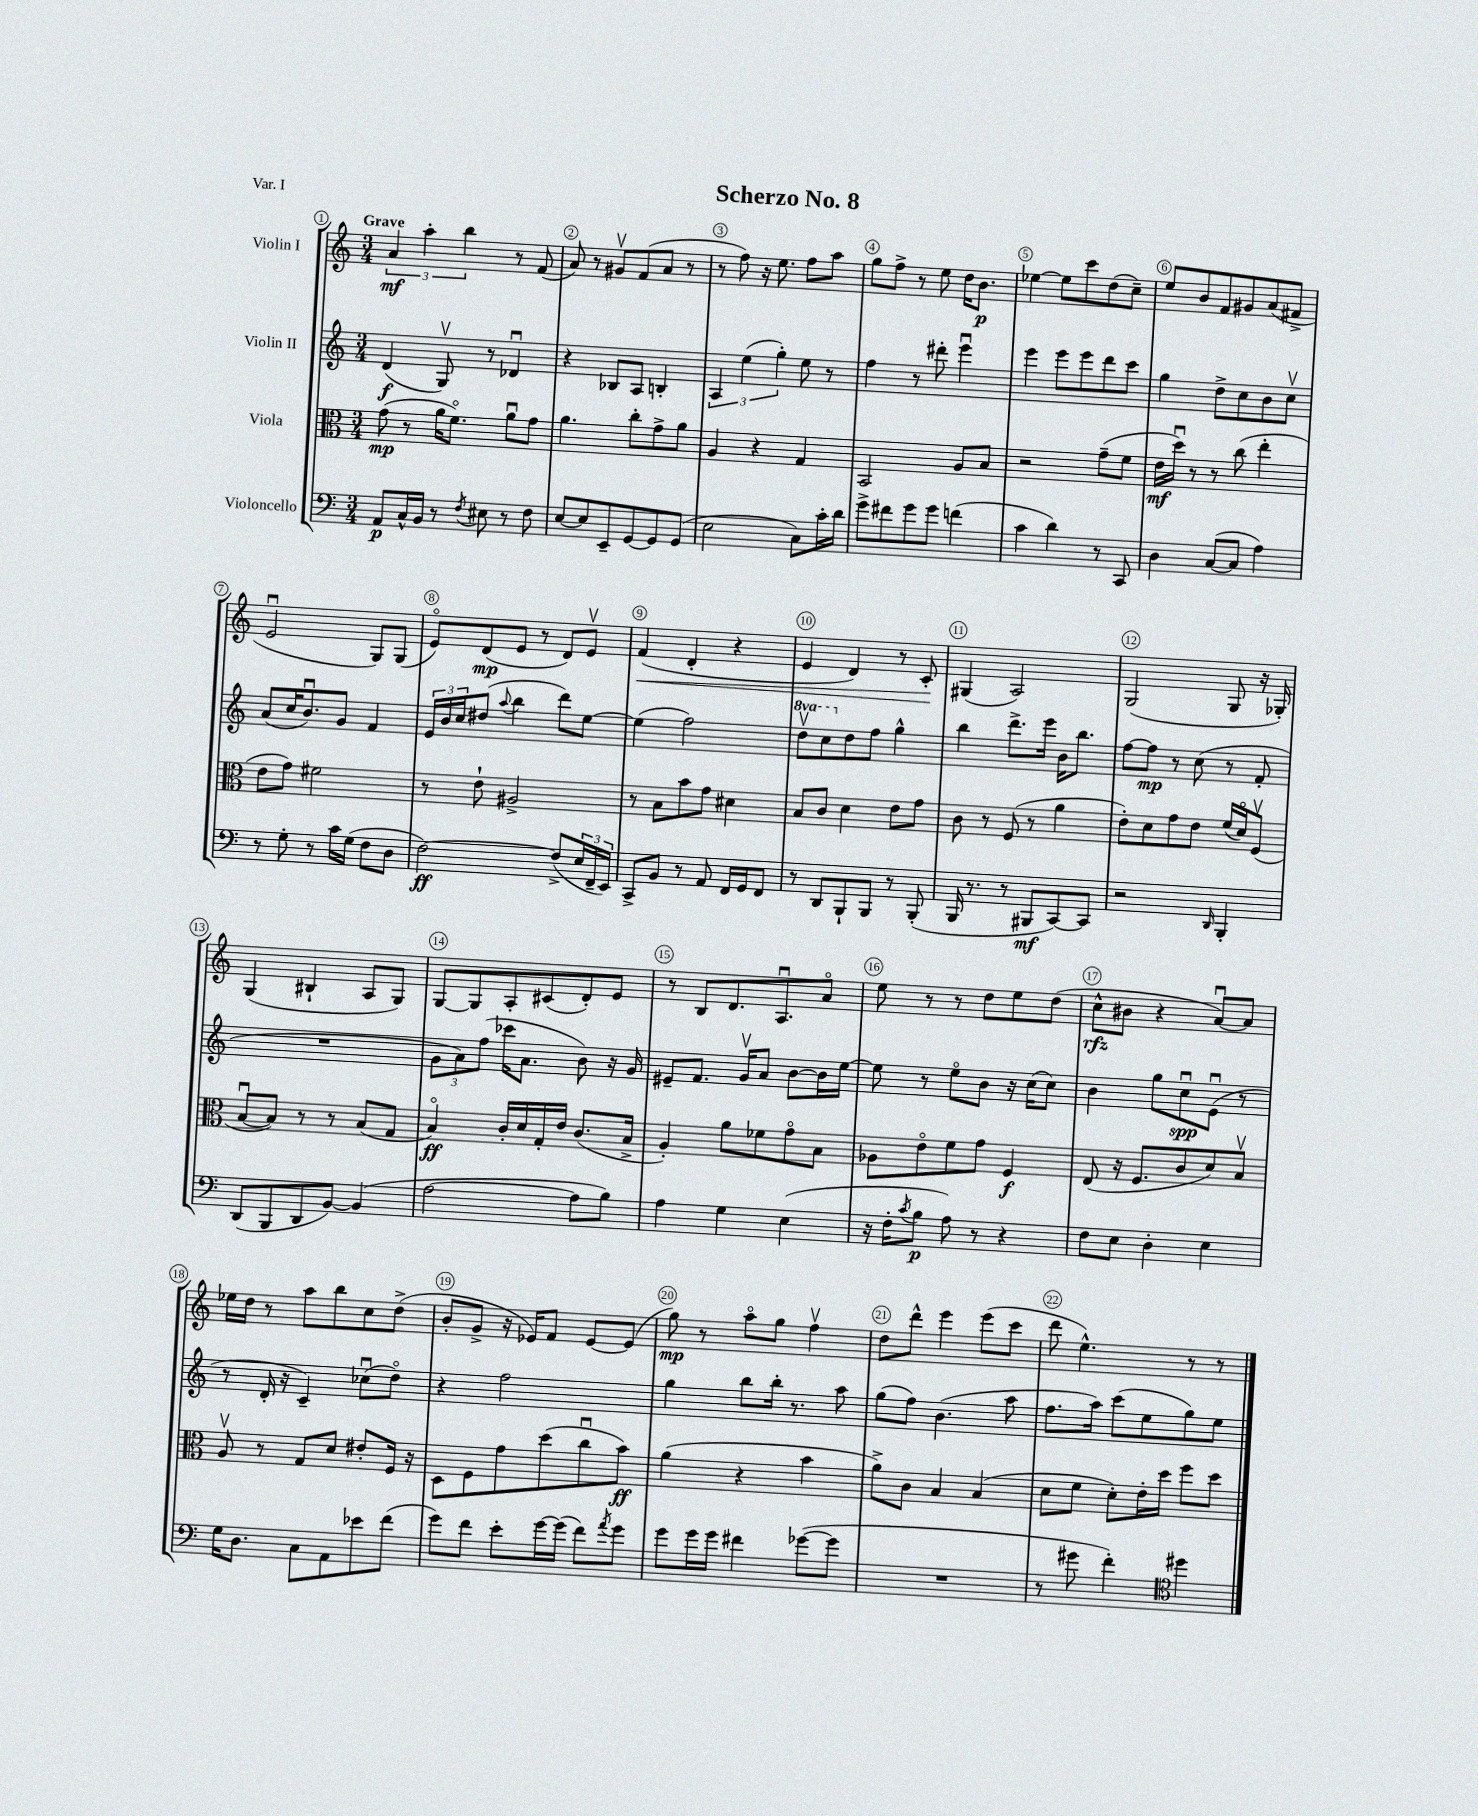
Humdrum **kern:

**kern	**kern	**kern	**kern
*staff4	*staff3	*staff2	*staff1
*clefF4	*clefC3	*clefG2	*clefG2
*k[]	*k[]	*k[]	*k[]
*M3/4	*M3/4	*M3/4	*M3/4
8AA/L	(8g\	(4d/	6a/
16C^^/L	8r	.	.
.	.	.	6aa'\
16BB/JJ	.	.	.
8r	16a\LK	8Gv/)	.
.	8.fo\J)	.	.
.	.	.	6bb\
8qF/	.	.	.
8E#\	.	8r	.
8r	8au\L	4d-u/	8r
8F\	8g\J	.	(8f/
=	=	=	=
[8E/L	4.a\	4r	8a/)
8E/]	.	.	8r
8EE~/	.	8B-/L	8g#v/L
[8GG/	8cc'\L	8A/J	(8f/
8GG/]	8g^\	4B'/	8a/J
(8GG/J	8a\J	.	8r
=	=	=	=
2E\	4A/	6A/	8r
.	.	.	8ff\)
.	.	(6ee\	.
.	4r	.	16r
.	.	.	8.ee\
.	.	6gg'\)	.
8C\L)	4G/	8ee\	8ff\L
16c'\L	.	8r	8aa\J
16d\JJ	.	.	.
=	=	=	=
8g^\L	2BB/	4ff\	8gg\L
8f#\	.	.	8ff^\J
8g\	.	8r	8r
8g\J	.	8ddd#'\	8ee\
(4f\	8A/L	4eeeu\	16dd\LK
.	.	.	8.b\J
.	8B/J	.	.
=	=	=	=
4c\	2r	4eee\	[4ee-\
4d\)	.	8eee\L	8ee-\]L
.	.	8eee\	8ccc\
8r	(8g~\L	8ddd\	(8dd\
8CC/	8f\J	8ccc\J	8cc~\J)
=	=	=	=
4D\	16e\LL	4gg\	8ee/L
.	16ddu\JJ)	.	.
.	8r	.	8b/
([8C/L	8r	8dd^\L	8f/
8C/]J	(8cc\	8cc\	8g#/
4A\)	4ee'\	8b\	(8a/
.	.	8ccv\J	8f#^/J
=	=	=	=
8r	8e\L	(8a/L	2eu/
8G'\	8g\J)	16cc/K	.
.	.	8.bu/)	.
8r	2f#\	.	.
16c\LL	.	8g/J	.
(16G\JJ	.	.	.
8F\L	.	4f/	8G/L)
8D\J	.	.	(8G/J
=	=	=	=
[2F\)	8r	24e/LL	8eo/L)
.	.	24b/	.
.	.	24cc/J	.
.	8e`\	(8dd#/J	(8d/
.	.	8qqaa/	.
.	2A#^/	4bb\	8e/J
.	.	.	8r
(8F^/]L	.	8ddd\L)	8d/L)
24E/L	.	[8ee\J	8ev/J
24FF~/	.	.	.
24EE/JJ)	.	.	.
=	=	=	=
8CC^/L	8r	(4ee\]	(4f/
8BB/J	8B\L	.	.
8r	8b\	2ff\)	4d'/
8AA/	8g\J	.	.
16FF/LL	4d#\	.	4r
16GG/J	.	.	.
8FF/J	.	.	.
=	=	=	=
8r	8B/L	8dddv\L	4e/
8DD/L	8c/J	8ccc\	.
8BBB`/	4d\	8dd\	4d/)
8BBB/J	.	8ff\J	.
8r	8e\L	4gg^^\	8r
(8BBB'/	8g\J	.	8c'/
=	=	=	=
16BBB/	8c\	4bb\	(4G#/
8.r	.	.	.
.	8r	.	.
8r	(8F/	8.ddd^\L	2A/)
8BBB#/L	8r	.	.
.	.	16eee\Jk	.
[8CC/)	4a\	16b\LK	.
.	.	8.bb\J	.
8CC/]J	.	.	.
=	=	=	=
2r	8e'\L)	[8ff\L	(2G/
.	8d\	8ff\]J	.
.	8g\	8r	.
.	8e\J	(8cc\	.
16qqDD/	.	.	.
4BBB'/	(16f/LL	8r	8G/
.	16do/J)	.	.
.	(8Fv/J	8f'/	16r
.	.	.	16G-'/)
=	=	=	=
(8DD/L	[8Bu/L	2.r	(4G/
8BBB/	8B/]J)	.	.
8DD/	8r	.	4B#`/
[8BB/J)	8r	.	.
(4BB/]	(8B/L	.	8A/L
.	8G/J	.	8G/J)
=	=	=	=
[2A\	4Bo/)	12g\L	[8G/L
.	.	12a\)	.
.	.	.	8G/]
.	.	(12ff\J	.
.	16c'/LL	16ccc-\LK	8A'/
.	16d/	8.a\J	.
.	16G'/	.	(8c#/
.	16e/JJ	.	.
8A\]L	(8.c/L	8b\)	8d'/)
8B\J)	.	16r	8e/J
.	16B^/Jk	16g/	.
=	=	=	=
4A\	4A'/)	8e#~/L	8r
.	.	8.f/J	8B/L
4G\	8a\L	.	8.d/
.	.	16gv/LK	.
.	8f-\	8a/J	.
.	.	.	8.Au/
(4E\	8go\	[8b\L	.
.	8B\J	16b\]L	8ao/J
.	.	[16ee\JJ	.
=	=	=	=
16r	8A-\L	8ee\]	8ee\
16F'\LK	.	.	.
8qc/	.	.	.
8B\J	8eo\	8r	8r
8A\)	8f\	8eeo\L	8r
8r	8g\J	8b\J	8dd\L
4r	4F/	16r	8ee\
.	.	(16cc\LK	.
.	.	8cc\J)	(8dd\J
=	=	=	=
8F\L	(8E/	4b\	8cc^^\L
8E\J	16r	.	8b#\J
.	8.F/L	.	.
4D'\	.	8gg\L	4r
.	8c/	8ccu\	.
4E\	8d/)	(8eu\J	[8au/L)
.	8Bv/J	8r	8a/]J
=	=	=	=
16G\LK	8Av/	8r	16ee-\LL
8.D\J	.	.	16dd\JJ
.	8r	16d'/	8r
.	.	16r	.
8C\L	8G/L	4c~/)	8aa\L
8AA\	8d/J	.	8bb\
8e-\	8e#'/L	(8cc-u\L	8cc\
(8f\J	16F/Jk	8ddo\J)	(8dd^\J
.	16r	.	.
=	=	=	=
8g\L)	8D\L	4r	8b'/L
8f\J	8F\	.	8g^/J
8e'\L	8g\	2ff\	16r
.	.	.	16e-/LK)
[16g\L	(8dd\	.	8f/J
(16g\]JJ	.	.	.
8f\L)	8ccu\	.	[8e-/L
8qa/	.	.	.
8g\J	8b\J)	.	(8e-/]J
=	=	=	=
8g\L	(4a\	4gg\	8gg\)
16g\L	.	.	8r
16g\JJ	.	.	.
4f#\	4r	8bb\L	8aao\L
.	.	16bb'\Jk	8gg\J
.	.	8.r	.
([8g-\L	4b\	.	4ffv\
8g-\]J	.	8aa\	.
=	=	=	=
2.r	8a^\L)	(8gg\L	8dd\L
.	8c\J	8ff\J)	8ddd^^\J
.	4B/	(4.b\	4eee\
.	(4B/	.	(8eee\L
.	.	8aa\	8ccc\J
=	=	=	=
8r	8d\L	8.ff\L	8ddd\
8g#\	8f\J	.	4.ee^^\)
.	.	16aa\Jk)	.
4f'\)	8d'\L)	(8ccc\L	.
.	16e'\L	8ee\	.
.	16dd\JJ	.	.
*clefC4	*	*	*
4dd#\	8ff\L	8gg\)	8r
.	8dd\J	8ee\J	8r
==	==	==	==
*-	*-	*-	*-
